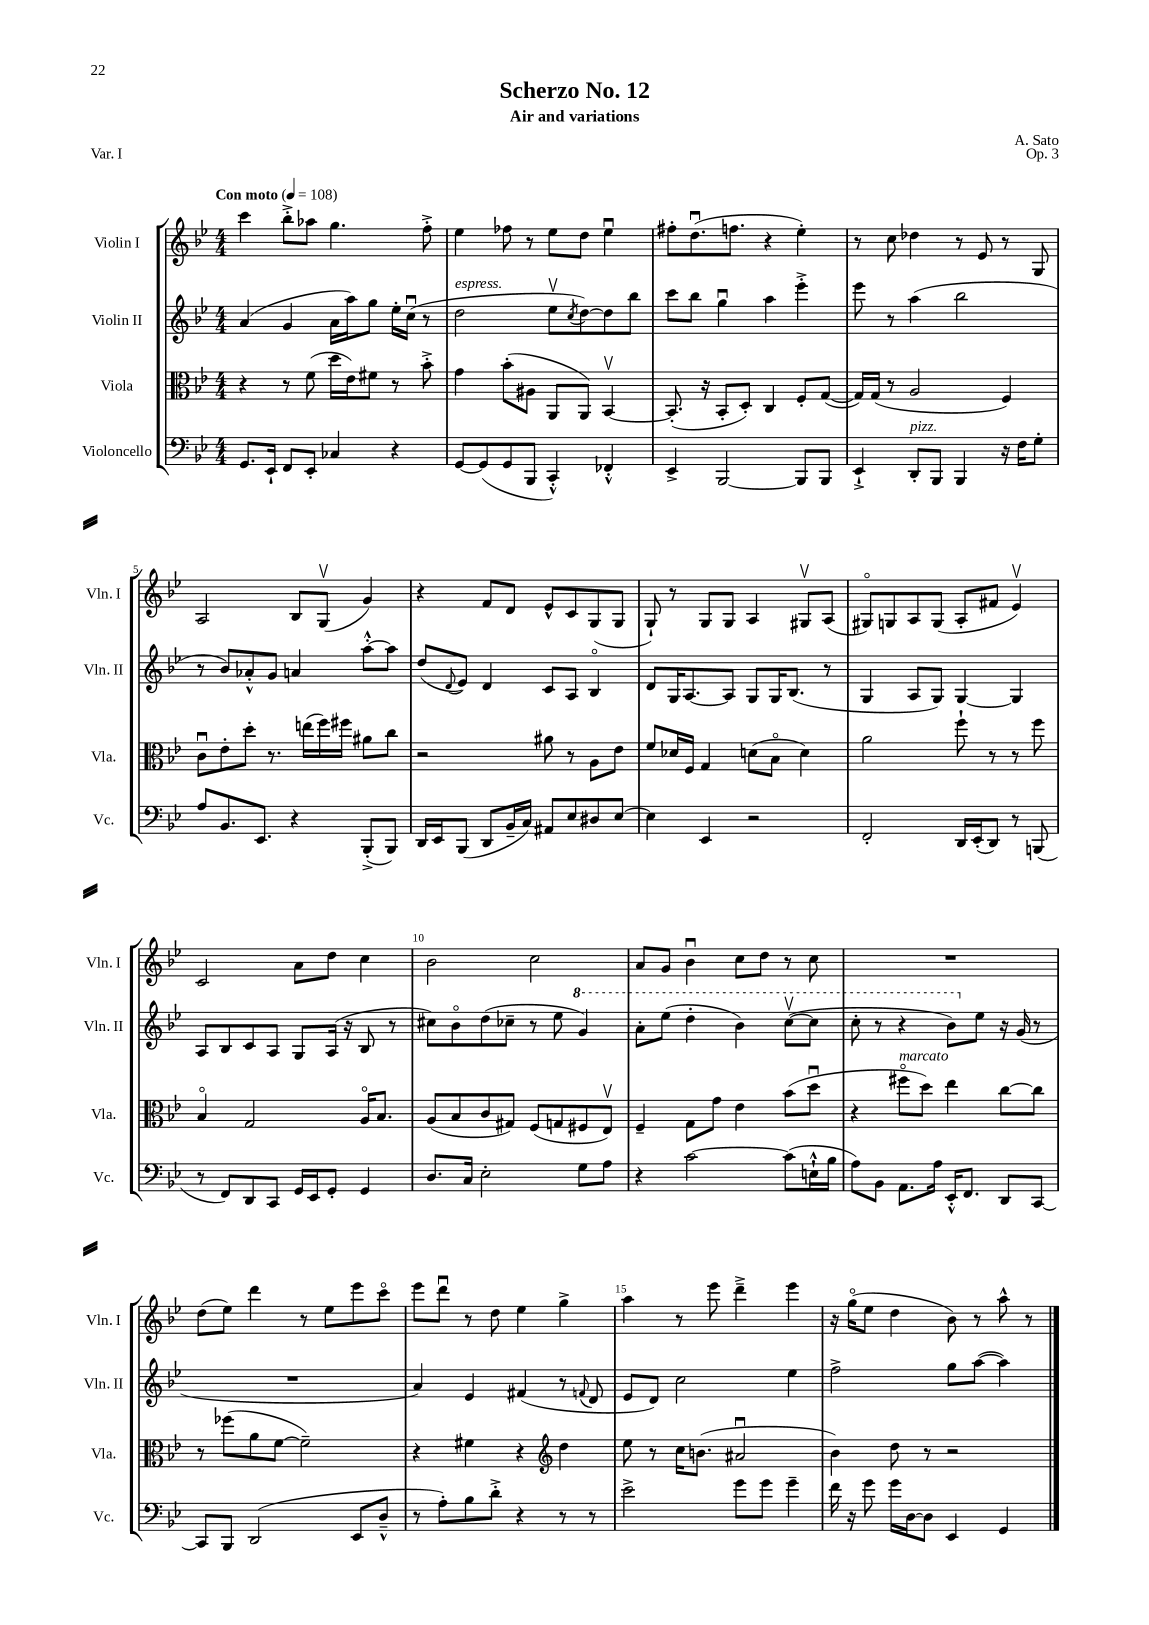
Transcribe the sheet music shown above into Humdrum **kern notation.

**kern	**kern	**kern	**kern
*staff4	*staff3	*staff2	*staff1
*clefF4	*clefC3	*clefG2	*clefG2
*k[b-e-]	*k[b-e-]	*k[b-e-]	*k[b-e-]
*M4/4	*M4/4	*M4/4	*M4/4
*MM108	*MM108	*MM108	*MM108
8.GG	4r	(4a	4ccc
16EE-`	.	.	.
8FF	8r	4g	8bb-'^
8EE-'	(8f	.	8aa-
4C-	16dd	16a	4.gg
.	16e-)	16aa)	.
.	8f#	8gg	.
4r	8r	16ee-'	.
.	.	(16ccu	.
.	8b-'^	8r	8ff'^
=	=	=	=
[8GG	4g	2dd	4ee-
(8GG]	.	.	.
8GG	(8b-'	.	8ff-
8BBB-	8A#	.	8r
4CC'^^)	8AA	8ee-v	8ee-
.	.	8qcc	.
.	8AA)	[8dd)	8dd
4FF-'^^	[4BB-v	8dd]	4ee-u
.	.	8bb-	.
=	=	=	=
4EE-^	(8.BB-']	8ccc	8ff#'
.	.	8bb-	(8.ddu
.	16r	.	.
[2BBB-	8BB-'	4ggu	.
.	.	.	8.ff
.	8D')	.	.
.	4C	4aa	4r
8BBB-]	8F'	4eee-'^	4ee-')
8BBB-	([8G	.	.
=	=	=	=
4EE-`^	16G])	8eee-	8r
.	(16G	.	.
.	8r	8r	8cc
8DD'	2A	(4aa	4dd-
8BBB-	.	.	.
4BBB-	.	2bb-	8r
.	.	.	8e-
16r	4F)	.	8r
16F	.	.	.
8G'	.	.	8G
=	=	=	=
8A	8cu	8r	2A
8.BB-	8e-'	8b-)	.
.	8dd'	8a-'^^	.
8.EE-	.	.	.
.	8.r	8g	.
4r	.	4a	8B-
.	(16ee	.	.
.	16ff)	.	(8Gv
.	16ff#	.	.
(8BBB-'^	8a#	[8aa'^^	4g)
8BBB-)	8cc	8aa]	.
=	=	=	=
16DD	2r	(8dd	4r
16EE-	.	.	.
.	.	8qqd	.
(8BBB-	.	8e-)	.
8DD	.	4d	8f
16BB-~	.	.	8d
16C)	.	.	.
8AA#	8a#	8c	8e-^^
8E-	8r	8A	8c
8D#	8A	4B-o	(8G
[8E-	8e-	.	8G
=	=	=	=
4E-]	8f	8d	8G`)
.	16d-	16G	8r
.	16F	[8.A	.
4EE-	4G	.	8G
.	.	8A]	8G
2r	(8d	8G	4A
.	8B-o	16G	.
.	.	(8.B-	.
.	4d)	.	8G#v
.	.	8r	(8A
=	=	=	=
2FF'	2a	4G	8G#o)
.	.	.	8G
.	.	8A	8A
.	.	8G)	(8G
16DD	8ff`	[4G	8A'
(16EE-'	.	.	.
8DD)	8r	.	8f#
8r	8r	4G]	4e-v)
(8BBB	8ff	.	.
=	=	=	=
8r	4B-o	8A	2c
8FF)	.	8B-	.
8DD	2G	8c	.
8CC	.	8A	.
16GG	.	8G	8a
16EE-	.	.	.
8GG'	.	(16A	8dd
.	.	16r	.
4GG	16Ao	8B-	4cc
.	8.B-	.	.
.	.	8r	.
=	=	=	=
8.D	(8A	8cc#)	2b-
.	8B-	8b-o	.
16C	.	.	.
2E-'	8c	(8dd	.
.	8G#)	8cc-~	.
.	(8F	8r	2cc
.	8G	8ee-	.
8G	8F#	4gg)	.
8A	8E-v)	.	.
=	=	=	=
4r	4F~	8aa'	8a
.	.	(8eee-	8g
[2c	8G	4ddd'	4b-u
.	8g	.	.
.	4e-	4bb-)	8cc
.	.	.	8dd
(8c]	(8b-	([8cccv	8r
16E`^^	8ddu	8ccc]	8cc
16B-	.	.	.
=	=	=	=
8A)	4r	8ccc'	1r
8BB-	.	8r	.
8.AA	8ff#o	4r	.
.	8dd)	.	.
16A	.	.	.
16EE-'^^	4ee-	8bb-)	.
8.FF	.	.	.
.	.	8ee-	.
8DD	[8cc	16r	.
.	.	(16g	.
[8CC	8cc]	8r	.
=	=	=	=
8CC]	8r	1r	(8dd
8BBB-	(8ff-	.	8ee-)
(2DD	8a	.	4ddd
.	[8f	.	.
.	2f~])	.	8r
.	.	.	8ee-
8EE-	.	.	8eee-
8D~^^	.	.	8ccco
=	=	=	=
8r	4r	4a)	8eee-
8A')	.	.	8dddu
8B-	4f#	4e-	8r
8d'^	.	.	8dd
4r	4r	(4f#	4ee-
*	*clefG2	*	*
8r	4dd	8r	4gg^
.	.	8qqf	.
8r	.	8d	.
=	=	=	=
2e-^	8ee-	8e-	4aa
.	8r	8d)	.
.	16cc	2cc	8r
.	(8.b	.	.
.	.	.	8eee-
8g	2a#u	.	4ddd~^
8g	.	.	.
4g~	.	4ee-	4eee-
=	=	=	=
16f	4b-)	2ff^	16r
16r	.	.	(16ggo
8g	.	.	8ee-
16g	8dd	.	4dd
[16D	.	.	.
8D]	8r	.	.
4EE-	2r	8gg	8b-)
.	.	([8aa	8r
4GG	.	4aa])	8aa^^
.	.	.	8r
==	==	==	==
*-	*-	*-	*-
